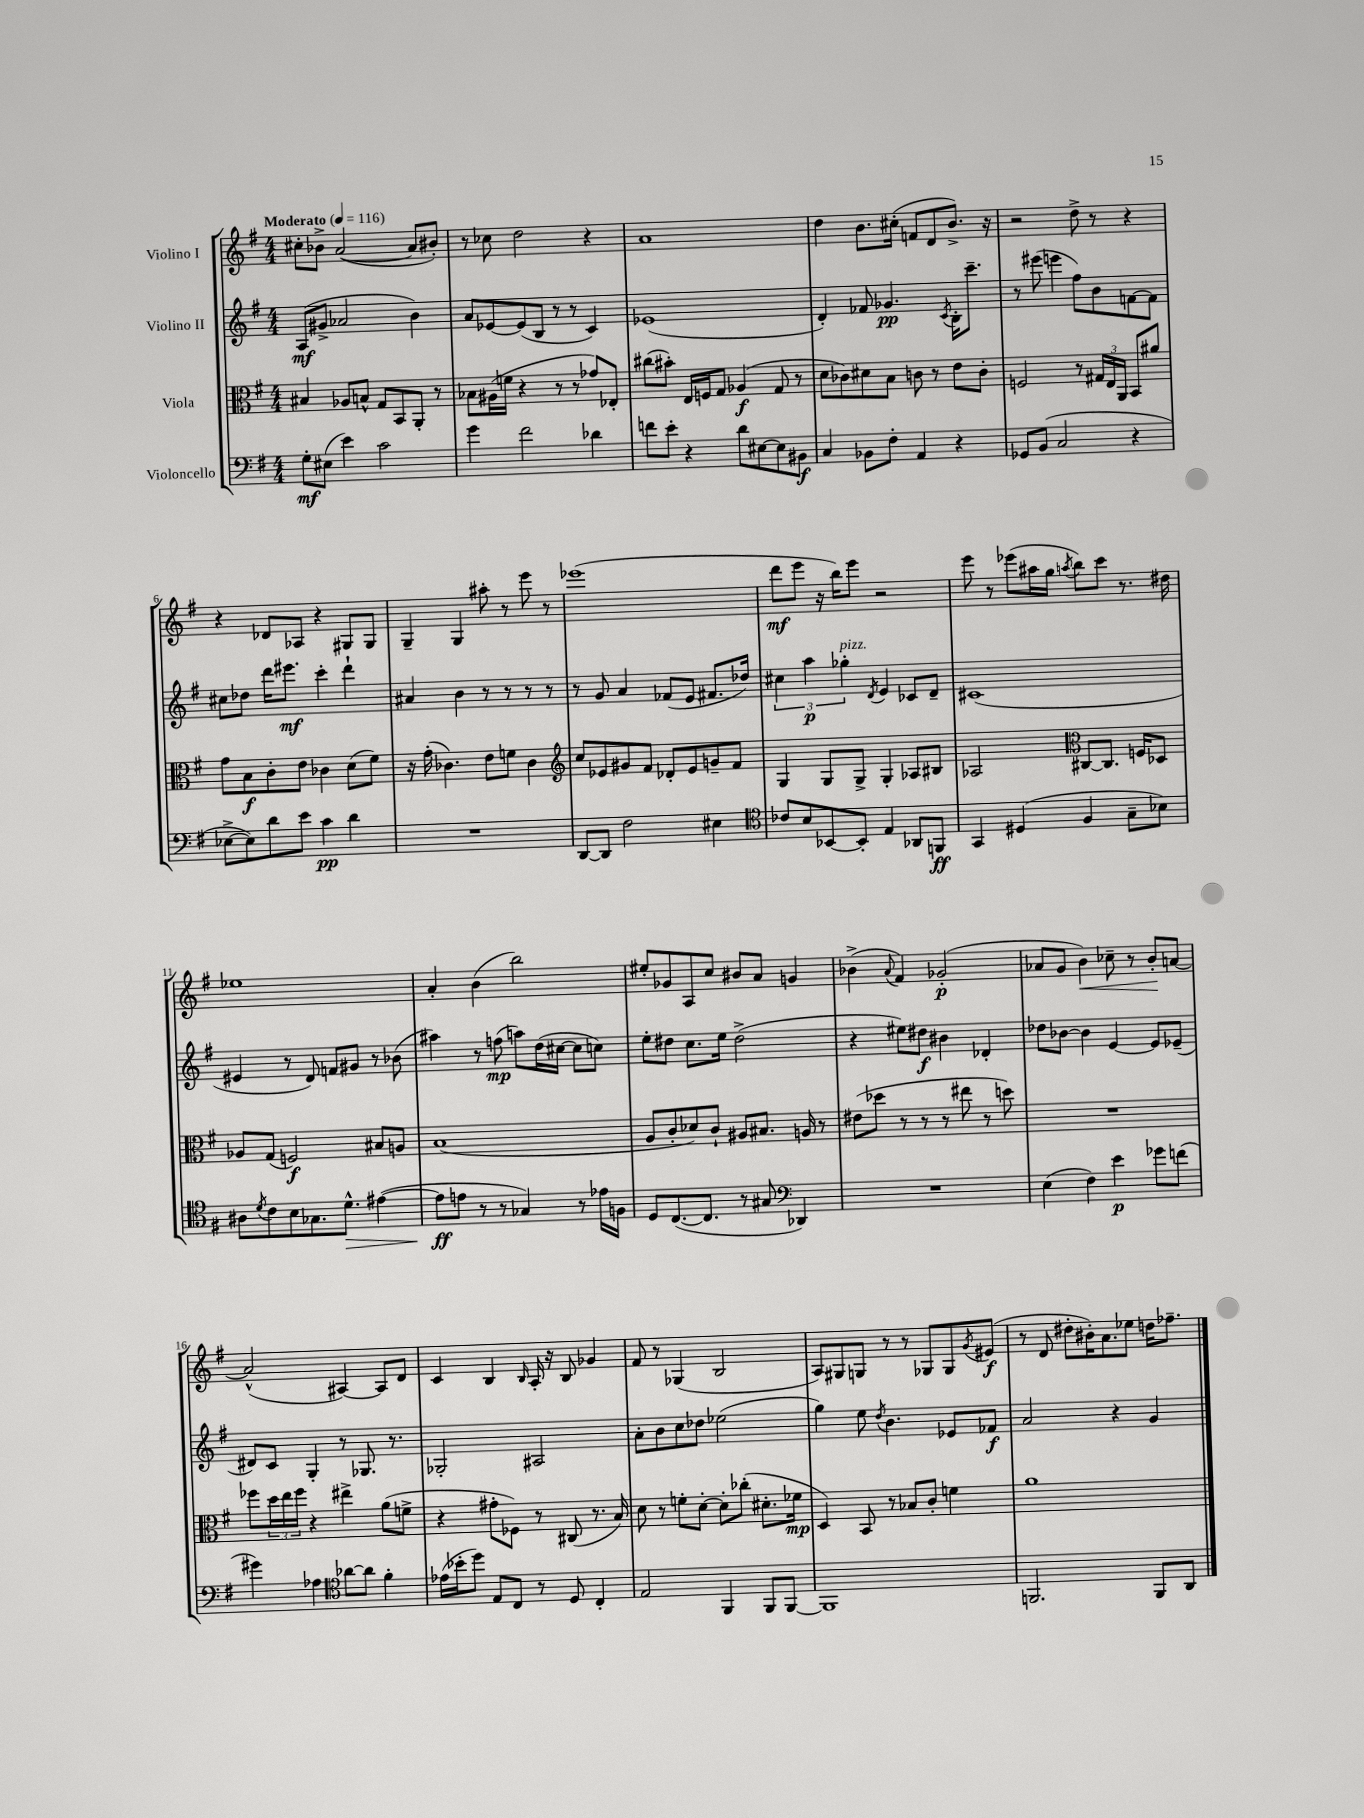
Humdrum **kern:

**kern	**dynam	**kern	**dynam	**kern	**dynam	**kern	**dynam
*part4	*part4	*part3	*part3	*part2	*part2	*part1	*part1
*staff4	*staff4	*staff3	*staff3	*staff2	*staff2	*staff1	*staff1
*I"Violoncello	*	*I"Viola	*	*I"Violino II	*	*I"Violino I	*
*clefF4	*	*clefC3	*	*clefG2	*	*clefG2	*
*k[f#]	*	*k[f#]	*	*k[f#]	*	*k[f#]	*
*M4/4	*	*M4/4	*	*M4/4	*	*M4/4	*
*MM116	*	*MM116	*	*MM116	*	*MM116	*
=1	=1	=1	=1	=1	=1	=1	=1
!	!	!	!	!	!	!LO:TX:a:B:t=Moderato	!
8G'\L	mf	4B#X/	.	(8A/L	mf	8cc#X'\L	.
(8E#X\J	.	.	.	8g#X^/J	.	8b-X^\J	.
4e\)	.	8A-X/L	.	2a-X/	.	([2a/	.
.	.	8Bn^^/J	.	.	.	.	.
2c\	.	8G/L	.	.	.	.	.
.	.	8BB/	.	.	.	.	.
.	.	8AA'/J	.	4b\)	.	8a/L]	.
.	.	8r	.	.	.	8b#X'/J)	.
=2	=2	=2	=2	=2	=2	=2	=2
4g\	.	8B-X\L	.	8a/L	.	8r	.
.	.	(16A#X\L	.	[8e-X/	.	8cc-X\	.
.	.	16fn\JJ	.	.	.	.	.
2f#\	.	4r	.	(8e-/]	.	2dd\	.
.	.	.	.	8B/J	.	.	.
.	.	8r	.	8r	.	.	.
.	.	8r	.	8r	.	.	.
4d-X\	.	8g-X/L)	.	4c/)	.	4r	.
.	.	8E-X'/J	.	.	.	.	.
=3	=3	=3	=3	=3	=3	=3	=3
8fn\L	.	(8cc#X\L	.	(1e-X	.	1a	.
8e'\J	.	8b#X'\J)	.	.	.	.	.
4r	.	16E/LL	.	.	.	.	.
.	.	16Fn/J	.	.	.	.	.
.	.	8G/J	.	.	.	.	.
8d\L	.	(4A-X/	f	.	.	.	.
[8E#X\	.	.	.	.	.	.	.
8E#\]	.	8G/	.	.	.	.	.
8BB#X\J	f	8r	.	.	.	.	.
=4	=4	=4	=4	=4	=4	=4	=4
4C/	.	8d\L	.	4d'/)	.	4dd\	.
.	.	8c-X\)	.	.	.	.	.
8BB-X\L	.	8d#X\	.	8f-X/	.	8.b\L	.
8F#'\J	.	8B\J	.	4.g-X/	pp	.	.
.	.	.	.	.	.	(16cc#X'\Jk	.
4AA/	.	8cn\	.	.	.	8fn/L	.
.	.	8r	.	.	.	8d/	.
.	.	.	.	8qc/	.	.	.
4r	.	8e\L	.	16B'\KL	.	8.b^/J)	.
.	.	.	.	8.ccc~\J	.	.	.
.	.	8c'\J	.	.	.	.	.
.	.	.	.	.	.	16r	.
=5	=5	=5	=5	=5	=5	=5	=5
8GG-X/L	.	2Fn/	.	8r	.	2r	.
(8BB/J	.	.	.	(8eee#X\	.	.	.
2C/	.	.	.	4eeen\	.	.	.
.	.	8r	.	8ff#\L)	.	8dd^\	.
.	.	24G#X/LL	.	8b\	.	8r	.
.	.	24E/	.	.	.	.	.
.	.	24AA/JJ	.	.	.	.	.
4r	.	8BB/L	.	[8fn\	.	4r	.
.	.	8a#X/J	.	8f\J]	.	.	.
!!LO:LB:g=z
=6	=6	=6	=6	=6	=6	=6	=6
[8E-X^\L	.	8g\L	.	8cc#X\L	.	4r	.
8E-\])	.	8B\	f	8dd-X\J	.	.	.
8d\	.	8c'\	.	16ddd\KL	.	8d-X/L	.
.	.	.	.	8.eee#X\J	mf	.	.
8e\J	.	8e\J	.	.	.	8A-X/J	.
4c\	pp	4c-X\	.	4ccc'\	.	4r	.
4d\	.	(8d\L	.	4ddd`\	.	8G#X/L	.
.	.	8f#\J)	.	.	.	8G#/J	.
=7	=7	=7	=7	=7	=7	=7	=7
1r	.	16r	.	4a#X/	.	4G~/	.
.	.	(16g'\	.	.	.	.	.
.	.	4.c-X\)	.	.	.	.	.
.	.	.	.	4b\	.	4G/	.
.	.	8e\L	.	8r	.	8aa#X'\	.
.	.	8fn\J	.	8r	.	8r	.
.	.	4c-\	.	8r	.	8eee\	.
.	.	.	.	8r	.	8r	.
=8	=8	=8	=8	=8	=8	=8	=8
*	*	*clefG2	*	*	*	*	*
[8DD/L	.	8cc/L	.	8r	.	(1eee-X	.
8DD/J]	.	8e-X/	.	8g/	.	.	.
2F#\	.	8g#X/	.	4a/	.	.	.
.	.	8f#/J	.	.	.	.	.
.	.	8d-X'/L	.	(8f-X/L	.	.	.
.	.	8e-/	.	8e/J	.	.	.
4E#X\	.	8gn~/	.	8.f#X/L	.	.	.
.	.	8f#/J	.	.	.	.	.
.	.	.	.	16dd-X/Jk)	.	.	.
=9	=9	=9	=9	=9	=9	=9	=9
*clefC4	*	*	*	*	*	*	*
8c-X/L	.	4G/	.	6cc#X\	.	8ddd\L	mf
8B/	.	.	.	.	.	8eee\J	.
.	.	.	.	6aa\	p	.	.
[8BB-X/	.	8G/L	.	.	.	16r	.
.	.	.	.	.	.	16bb\KL)	.
!	!	!	!	!LO:TX:a:i:t=pizz.	!	!	!
.	.	.	.	6gg-X'\	.	.	.
8BB-'/J]	.	8G^/J	.	.	.	8eee\J	.
.	.	.	.	8qd/	.	.	.
4E/	.	4G'/	.	4e/	.	2r	.
8AA-X/L	.	8A-X/L	.	8c-X/L	.	.	.
8FFn/J	ff	8B#X/J	.	8d~/J	.	.	.
=10	=10	=10	=10	=10	=10	=10	=10
4GG/	.	2A-X/	.	(1c#X	.	8eee\	.
.	.	.	.	.	.	8r	.
(4D#X/	.	.	.	.	.	(8eee-X\L	.
.	.	.	.	.	.	16aa#X\L	.
.	.	.	.	.	.	16gg\JJ	.
*	*	*clefC3	*	*	*	*	*
.	.	.	.	.	.	8qaan/	.
4F#/	.	[8C#X/L	.	.	.	8bb\L)	.
.	.	8.C#/J]	.	.	.	8ccc\J	.
8G~\L	.	.	.	.	.	8.r	.
.	.	16Fn/KL	.	.	.	.	.
8B-X\J)	.	8D-X/J	.	.	.	.	.
.	.	.	.	.	.	16dd#X\	.
!!LO:LB:g=z
=11	=11	=11	=11	=11	=11	=11	=11
8A#X\L	.	8A-X/L	.	4e#X/	.	1ee-X	.
8qd/	.	.	.	.	.	.	.
8c\	.	(8G/J	.	.	.	.	.
8B\	.	2Fn/)	f	8r	.	.	.
8.G-X\	.	.	.	8d/)	.	.	.
.	.	.	.	8fn/L	.	.	.
!	!LO:HP:b	!	!	!	!	!	!
8.d^^\J	>	.	.	.	.	.	.
.	.	.	.	8g#X/J	.	.	.
([4e#X\	.	8B#X/L	.	8r	.	.	.
.	.	8An/J	.	(8b-X\	.	.	.
=12	=12	=12	=12	=12	=12	=12	=12
8e#\L]	ff	(1B	.	4aa#X\)	.	4a'/	.
8en\J	]	.	.	.	.	.	.
8r	.	.	.	8r	.	(4b\	.
8r	.	.	.	(8ffn\	mp	.	.
4G-X/)	.	.	.	8aan\L)	.	2bb\)	.
.	.	.	.	(16dd\L	.	.	.
.	.	.	.	[16cc#X\JJ	.	.	.
8r	.	.	.	8cc#\L]	.	.	.
16e-X\LL	.	.	.	8ccn\J)	.	.	.
16Fn\JJ	.	.	.	.	.	.	.
=13	=13	=13	=13	=13	=13	=13	=13
8D/L	.	8A/L	.	8ee'\L	.	8ee#X'/L	.
([8.C/	.	8c'/	.	8dd#X\J	.	8g-X/	.
.	.	8d-X/)	.	8.cc\L	.	8A/	.
8.C/J]	.	.	.	.	.	.	.
.	.	8c`/J	.	.	.	8cc/J	.
.	.	.	.	16ee\Jk	.	.	.
8r	.	8A#X/L	.	(2dd#^\	.	8b#X/L	.
8G#X/	.	8.B#X/J	.	.	.	8a/J	.
*clefF4	*	*	*	*	*	*	*
4DD-X/)	.	.	.	.	.	4gn/	.
.	.	16An/	.	.	.	.	.
.	.	8r	.	.	.	.	.
=14	=14	=14	=14	=14	=14	=14	=14
1r	.	(8e#X\L	.	4r	.	(4b-X^\	.
.	.	8dd-X\J	.	.	.	.	.
.	.	.	.	.	.	8qqa/	.
.	.	8r	.	8ee#X\L)	.	4f#/)	.
.	.	8r	.	8dd#X\J	f	.	.
.	.	8r	.	4b#X\	.	(2g-X'/	p
.	.	8ee#X\	.	.	.	.	.
.	.	8r	.	4d-X'/	.	.	.
.	.	8ddn\)	.	.	.	.	.
=15	=15	=15	=15	=15	=15	=15	=15
(4E\	.	1r	.	8dd-X\L	.	8a-X/L	.
.	.	.	.	[8b-X\J	.	8g/J	.
!	!	!	!	!	!	!	!LO:HP:b
4F#\)	.	.	.	4b-\]	.	4b\)	<
4e\	p	.	.	[4e/	.	8cc-X~\	.
.	.	.	.	.	.	8r	.
8g-X\L	.	.	.	8e/L]	.	8b'/L	.
(8fn\J	.	.	.	(8e-X~/J	.	[8an/J	[
!!LO:LB:g=z
=16	=16	=16	=16	=16	=16	=16	=16
4g#X\)	.	8ff-X\L	.	8d#X/L)	.	(2a^^/]	.
.	.	24dd\L	.	8c/J	.	.	.
.	.	24ee\	.	.	.	.	.
.	.	24ff-\JJ	.	.	.	.	.
4A-X\	.	4r	.	4G'/	.	.	.
*clefC4	*	*	*	*	*	*	*
[8a-X\L	.	4ee#X^\	.	8r	.	[4A#X/)	.
8a-\J]	.	.	.	8.G-X/	.	.	.
4f#'\	.	(8a\L	.	.	.	8A#/L]	.
.	.	.	.	8.r	.	.	.
.	.	8fn^\J	.	.	.	8d/J	.
=17	=17	=17	=17	=17	=17	=17	=17
(16e-X\LL	.	4r	.	2G-X'/	.	4c/	.
16b-X'\J	.	.	.	.	.	.	.
8dd\J)	.	.	.	.	.	.	.
8E/L	.	8g#X'\L	.	.	.	4B/	.
8C/J	.	8F-X\J)	.	.	.	.	.
.	.	.	.	.	.	16qqB/	.
8r	.	8r	.	2A#X/	.	16A'/	.
.	.	.	.	.	.	16r	.
8D/	.	(8C#X/	.	.	.	8B/	.
4C'/	.	8.r	.	.	.	4g-X/	.
.	.	16B/)	.	.	.	.	.
=18	=18	=18	=18	=18	=18	=18	=18
2E/	.	8d\	.	8a'\L	.	8f#/	.
.	.	8r	.	8b\	.	8r	.
.	.	8fn'\L	.	8cc\	.	(4G-X/	.
.	.	[8d'\J	.	8dd-X\J	.	.	.
4FF#/	.	8d'\L]	.	(2ee-X\	.	2B/	.
.	.	(8cc-X'\J	.	.	.	.	.
8FF#/L	.	8.d#X'\L	.	.	.	.	.
[8FF#/J	.	.	.	.	.	.	.
.	.	16f-X\Jk	mp	.	.	.	.
=19	=19	=19	=19	=19	=19	=19	=19
1FF#]	.	4D/)	.	4gg\)	.	8A/L)	.
.	.	.	.	.	.	8G#X/	.
.	.	8BB/	.	8ee\	.	8Gn/J	.
.	.	.	.	8qdd/	.	.	.
.	.	8r	.	4.b\	.	8r	.
.	.	8B-X/L	.	.	.	8r	.
.	.	8c'/J	.	.	.	8G-X/L	.
.	.	4fn\	.	8e-X/L	.	8G-/	.
.	.	.	.	.	.	8qg/	.
.	.	.	.	8f-X/J	f	(8e#X/J	f
=20	=20	=20	=20	=20	=20	=20	=20
2.FFn/	.	1a	.	2a/	.	8r	.
.	.	.	.	.	.	8d/	.
.	.	.	.	.	.	8dd#X'\L	.
.	.	.	.	.	.	16b#X'\K)	.
.	.	.	.	.	.	8.a\	.
.	.	.	.	4r	.	.	.
.	.	.	.	.	.	8ee-X\J	.
8FF/L	.	.	.	4g/	.	16ddn\KL	.
.	.	.	.	.	.	8.ff-X~\J	.
8AA/J	.	.	.	.	.	.	.
==	==	==	==	==	==	==	==
*-	*-	*-	*-	*-	*-	*-	*-
